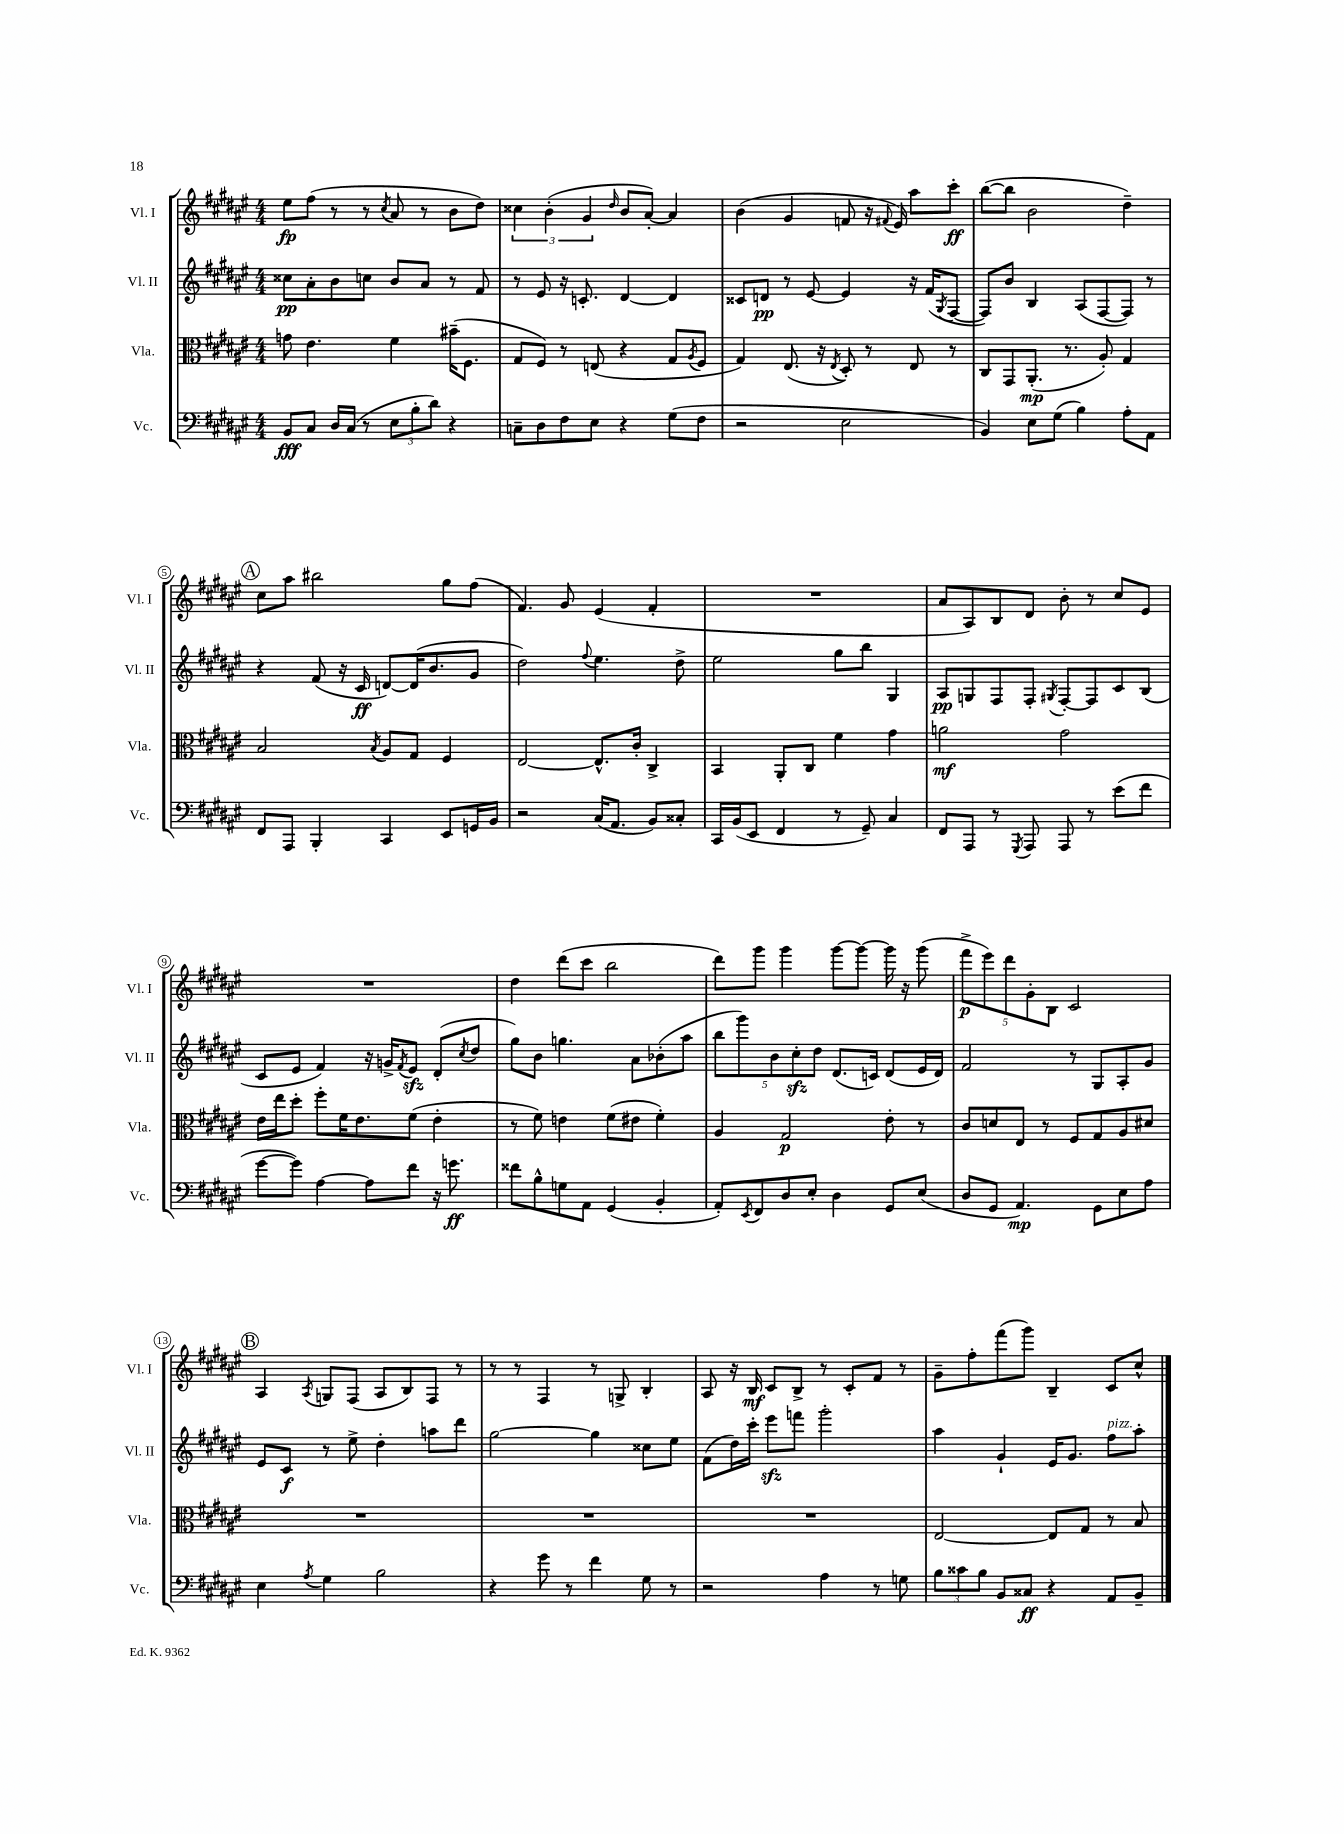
<<
\new StaffGroup <<
\new Staff = "s0" \with { instrumentName = "Vl. I" shortInstrumentName = "Vl. I" } {
    \clef treble \key fis \major \numericTimeSignature \time 4/4
    eis''8\fp fis''8( r8 r8 \acciaccatura { cis''8 } ais'8 r8 b'8 dis''8) |
    \tuplet 3/2 { cisis''4 b'4-.( gis'4 } \grace { dis''16 } b'8 ais'8~-.) ais'4 |
    b'4( gis'4 f'8 r16 \appoggiatura { fis'8 } eis'16) ais''8 cis'''8-.\ff |
    b''8~( b''8 b'2 dis''4--) |
    \mark \markup { \circle "A" } cis''8 ais''8 bis''2 gis''8 fis''8( |
    fis'4.) gis'8 eis'4( fis'4-. |
    R1 |
    ais'8 ais8) b8 dis'8 b'8-. r8 cis''8 eis'8 |
    R1 |
    dis''4 dis'''8( cis'''8 b''2 |
    dis'''8) gis'''8 gis'''4 gis'''8~ gis'''8~ gis'''16 r16 gis'''8( |
    \tuplet 5/4 { fis'''8->\p eis'''8) dis'''8 gis'8-. b8 } cis'2 |
    \mark \markup { \circle "B" } ais4 \acciaccatura { ais8 } g8 fis8( ais8 b8) fis8 r8 |
    r8 r8 fis4 r8 g8-> b4-. |
    ais8 r16 b16\mf cis'8 b8-> r8 cis'8-. fis'8 r8 |
    gis'8-- fis''8-. fis'''8( gis'''8) b4-- cis'8 cis''8-^ \bar "|." |
}
\new Staff = "s1" \with { instrumentName = "Vl. II" shortInstrumentName = "Vl. II" } {
    \clef treble \key fis \major \numericTimeSignature \time 4/4
    cisis''8\pp ais'8-. b'8 c''8 b'8 ais'8 r8 fis'8 |
    r8 eis'8 r16 c'8.-. dis'4~ dis'4 |
    cisis'8 d'8\pp r8 eis'8~ eis'4 r16 fis'16( \acciaccatura { gis8 } fis8~ |
    fis8) b'8 b4 ais8( fis8~ fis8) r8 |
    \mark \markup { \circle "A" } r4 fis'8( r16 cis'16\ff d'8~) d'16( b'8. gis'8 |
    dis''2) \appoggiatura { fis''8 } eis''4. dis''8-> |
    eis''2 gis''8 b''8 gis4 |
    ais8\pp g8 fis8 fis8-. \acciaccatura { gis8 } fis8~-. fis8 cis'8 b8( |
    cis'8 eis'8 fis'4) r16 g'16-> \acciaccatura { fis'8 } eis'8\sfz dis'8-.( \acciaccatura { cis''8 } dis''8 |
    gis''8) b'8 g''4. ais'8 bes'8-.( ais''8 |
    \tuplet 5/4 { b''8 gis'''8) b'8 cis''8-.\sfz dis''8 } dis'8.( c'16) dis'8( eis'16 dis'16) |
    fis'2 r8 gis8 ais8-. gis'8 |
    \mark \markup { \circle "B" } eis'8 cis'8\f r8 eis''8-> dis''4-. a''8 dis'''8 |
    gis''2~ gis''4 cisis''8 eis''8 |
    fis'8( dis''16) cis'''16-. eis'''8\sfz f'''8 gis'''2-. |
    ais''4 gis'4-! eis'16 gis'8. fis''8^\markup { \italic "pizz." } ais''8-. \bar "|." |
}
\new Staff = "s2" \with { instrumentName = "Vla." shortInstrumentName = "Vla." } {
    \clef alto \key fis \major \numericTimeSignature \time 4/4
    g'8 eis'4. fis'4 bis'16--( fis8. |
    gis8 fis8) r8 e8( r4 gis8 \acciaccatura { ais8 } fis8 |
    gis4) eis8.( r16 \acciaccatura { eis8 } dis8-.) r8 eis8 r8 |
    cis8 gis,8 ais,8.-.\mp( r8. ais8-.) gis4 |
    \mark \markup { \circle "A" } b2 \acciaccatura { b8 } ais8 gis8 fis4 |
    eis2~ eis8.-^ cis'16-. cis4-> |
    b,4 ais,8-. cis8 fis'4 gis'4 |
    a'2\mf gis'2 |
    eis'16 eis''16 dis''8-. fis''8-. fis'16 eis'8. fis'8( eis'4-. |
    r8 fis'8) e'4 fis'8( eis'8 fis'4-.) |
    ais4 gis2\p eis'8-. r8 |
    cis'8 d'8 eis8 r8 fis8 gis8 ais8 dis'8 |
    \mark \markup { \circle "B" } R1 |
    R1 |
    R1 |
    eis2~ eis8 gis8 r8 b8 \bar "|." |
}
\new Staff = "s3" \with { instrumentName = "Vc." shortInstrumentName = "Vc." } {
    \clef bass \key fis \major \numericTimeSignature \time 4/4
    b,8\fff cis8 dis16 cis16( r8 \tuplet 3/2 { eis8 b8-. dis'8) } r4 |
    c8-- dis8 fis8 eis8 r4 gis8( fis8 |
    r2 eis2 |
    b,4) eis8 gis8( b4) ais8-. ais,8 |
    \mark \markup { \circle "A" } fis,8 ais,,8 b,,4-. cis,4 eis,8 g,16 b,16 |
    r2 cis16( ais,8. b,8) cisis8-. |
    cis,16 b,16( eis,8 fis,4 r8 gis,8--) cis4 |
    fis,8 ais,,8 r8 \acciaccatura { gis,,8 } ais,,8 ais,,8 r8 eis'8( fis'8 |
    gis'8~ gis'8) ais4~ ais8 fis'8 r16 g'8.\ff |
    fisis'8 b8-^ g8 ais,8 gis,4( b,4-. |
    ais,8-.) \acciaccatura { eis,8 } fis,8 dis8 eis8-. dis4 gis,8 eis8( |
    dis8 gis,8 ais,4.\mp) gis,8 eis8 ais8 |
    \mark \markup { \circle "B" } eis4 \acciaccatura { ais8 } gis4 b2 |
    r4 gis'8 r8 fis'4 gis8 r8 |
    r2 ais4 r8 g8 |
    \tuplet 3/2 { b8 cisis'8 b8 } b,8 cisis8\ff r4 ais,8 b,8-- \bar "|." |
}
>>
>>
\layout { \context { \Score \override BarNumber.stencil = #(make-stencil-circler 0.1 0.3 ly:text-interface::print) } }
